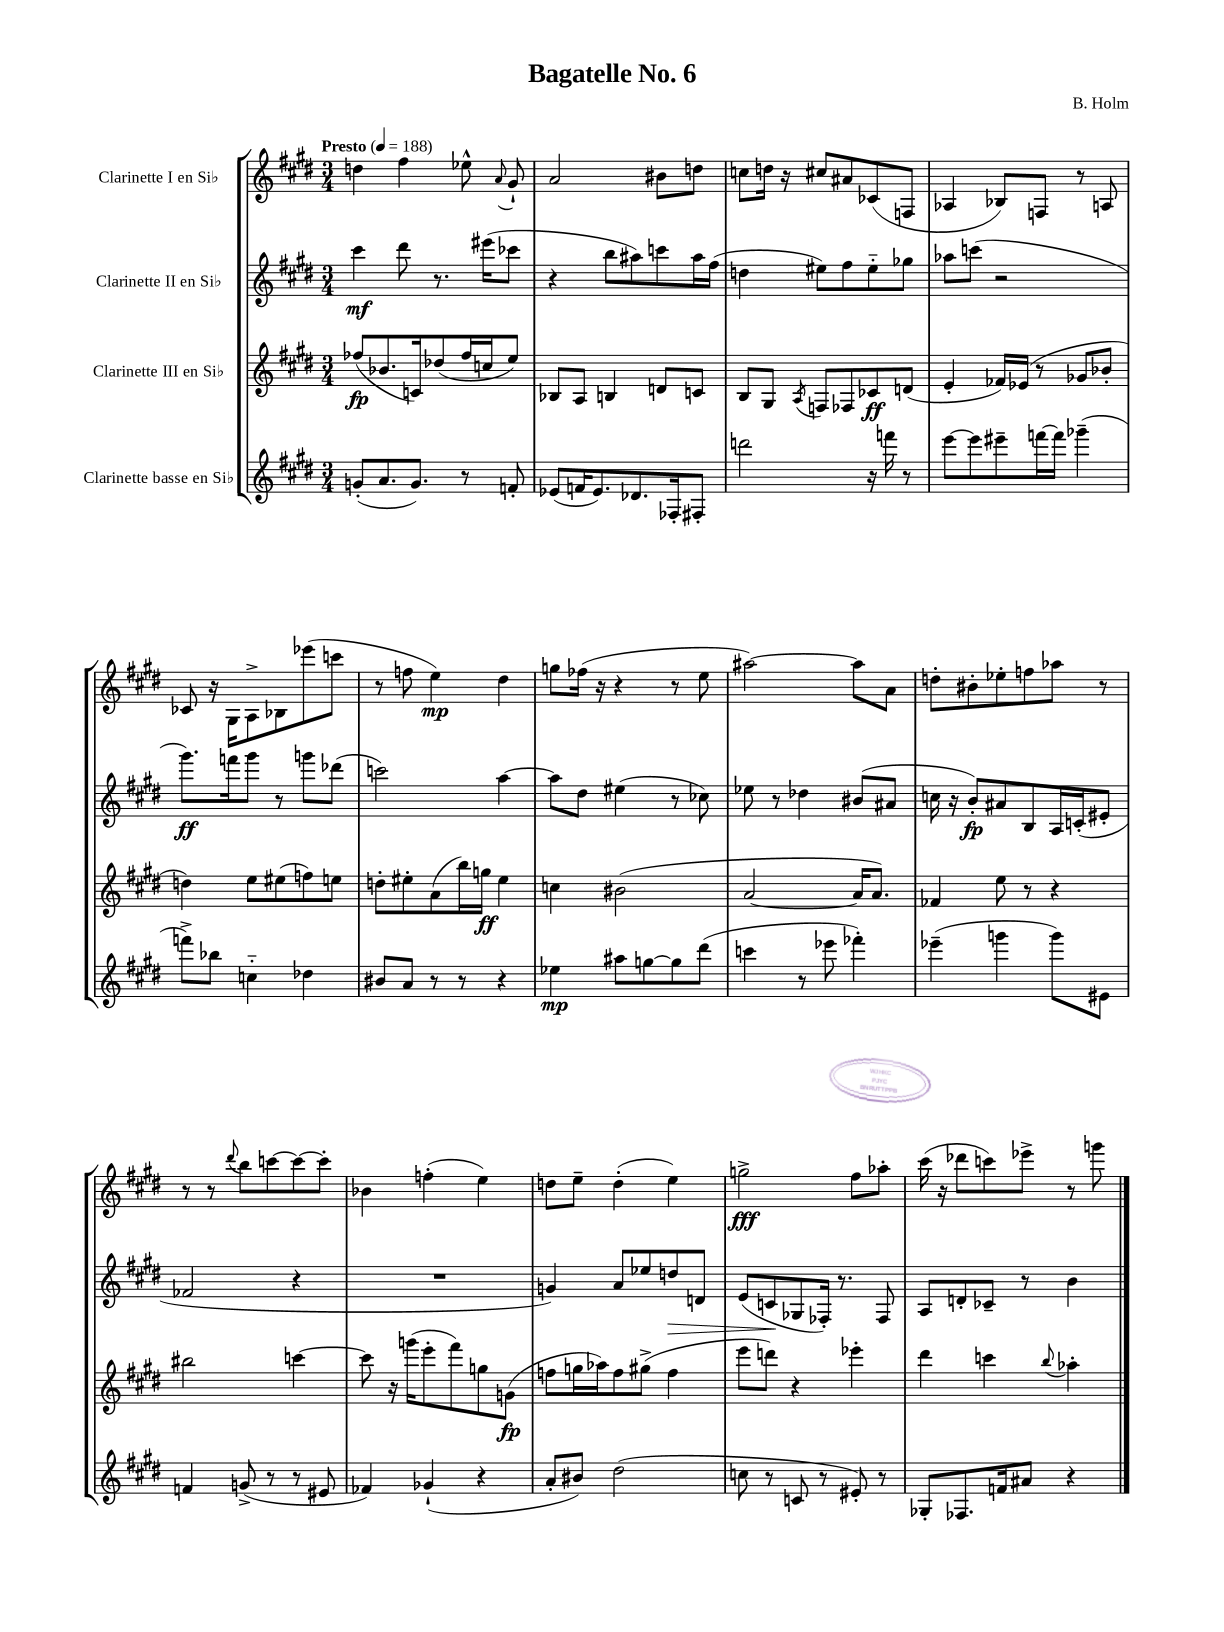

**kern	**dynam	**kern	**dynam	**kern	**dynam	**kern	**dynam
*part4	*part4	*part3	*part3	*part2	*part2	*part1	*part1
*staff4	*staff4	*staff3	*staff3	*staff2	*staff2	*staff1	*staff1
*I"Clarinette basse en Si♭	*	*I"Clarinette III en Si♭	*	*I"Clarinette II en Si♭	*	*I"Clarinette I en Si♭	*
*clefG2	*	*clefG2	*	*clefG2	*	*clefG2	*
*k[f#c#g#d#]	*	*k[f#c#g#d#]	*	*k[f#c#g#d#]	*	*k[f#c#g#d#]	*
*M3/4	*	*M3/4	*	*M3/4	*	*M3/4	*
*MM188	*	*MM188	*	*MM188	*	*MM188	*
=1	=1	=1	=1	=1	=1	=1	=1
!	!	!	!	!	!	!LO:TX:a:B:t=Presto	!
(8gn'/L	.	(8ff-X/L	fp	4ccc#\	mf	4ddn\	.
8.a/	.	8.b-X/	.	.	.	.	.
.	.	.	.	8ddd#\	.	4ff#\	.
8.g/J)	.	16cn/k)	.	.	.	.	.
.	.	(8dd-X/	.	8.r	.	.	.
8r	.	16ff-/L	.	.	.	8ee-X^^\	.
.	.	16ccn/J	.	(16eee#X\KL	.	.	.
.	.	.	.	.	.	8qqa/	.
8fn'/	.	8ee/J)	.	8ccc-X\J	.	8g#`/	.
=2	=2	=2	=2	=2	=2	=2	=2
(8e-X/L	.	8B-X/L	.	4r	.	2a/	.
16fn/K	.	8A/J	.	.	.	.	.
8.e-/)	.	.	.	.	.	.	.
.	.	4Bn/	.	8bb\L	.	.	.
8.d-X/	.	.	.	8aa#X\)	.	.	.
.	.	8dn/L	.	8cccn\	.	8b#X\L	.
16F-X'/k	.	.	.	.	.	.	.
8F#X'/J	.	8cn/J	.	16aa#\L	.	8ddn\J	.
.	.	.	.	(16ff#\JJ	.	.	.
=3	=3	=3	=3	=3	=3	=3	=3
2dddn\	.	8B/L	.	4ddn\	.	8ccn\L	.
.	.	8G#/J	.	.	.	16ddn\Jk	.
.	.	.	.	.	.	16r	.
.	.	8qA/	.	.	.	.	.
.	.	8Fn/L	.	8ee#X\L)	.	8cc#X/L	.
.	.	8F-X/	.	8ff#\	.	8a#X/	.
16r	.	8c-X/	ff	8ee#\	.	(8c-X/	.
16fffn\	.	.	.	.	.	.	.
8r	.	(8dn/J	.	8gg-X\J	.	8Fn/J	.
=4	=4	=4	=4	=4	=4	=4	=4
[8eee\L	.	4e'/	.	8aa-X\L	.	4A-X/	.
8eee\]	.	.	.	(8cccn\J	.	.	.
8eee#X~\	.	16f-X/LL)	.	2r	.	8B-X/L)	.
.	.	(16e-X/JJ	.	.	.	.	.
[16fffn\L	.	8r	.	.	.	8Fn/J	.
16fff\JJ]	.	.	.	.	.	.	.
(4ggg-X~\	.	8g-X/L	.	.	.	8r	.
.	.	8b-X'/J	.	.	.	8An/	.
!!LO:LB:g=z
=5	=5	=5	=5	=5	=5	=5	=5
8fffn^\L)	.	4ddn\)	.	8.ggg#\L)	ff	8c-X/	.
8bb-X\J	.	.	.	.	.	16r	.
.	.	.	.	16fffn\k	.	16G#\KL	.
4ccn\	.	8ee\L	.	8ggg#\J	.	8A^\	.
.	.	(8ee#X\	.	8r	.	8B-X\	.
4dd-X\	.	8ffn\)	.	8gggn\L	.	(8eee-X\	.
.	.	8een\J	.	(8ddd-X\J	.	8cccn\J	.
=6	=6	=6	=6	=6	=6	=6	=6
8b#X/L	.	8ddn'\L	.	2cccn\)	.	8r	.
8a/J	.	8ee#X'\	.	.	.	8ffn\	.
8r	.	(8a\	.	.	.	4ee\)	mp
8r	.	16bb\L)	.	.	.	.	.
.	.	16ggn\JJ	ff	.	.	.	.
4r	.	4ee#\	.	[4aa\	.	4dd#\	.
=7	=7	=7	=7	=7	=7	=7	=7
4ee-X\	mp	4ccn\	.	8aa\L]	.	8ggn\L	.
.	.	.	.	8dd#\J	.	(16ff-X\Jk	.
.	.	.	.	.	.	16r	.
8aa#X\L	.	(2b#X\	.	(4ee#X\	.	4r	.
[8ggn\	.	.	.	.	.	.	.
8gg\]	.	.	.	8r	.	8r	.
(8ddd#\J	.	.	.	8cc-X\)	.	8ee\	.
=8	=8	=8	=8	=8	=8	=8	=8
4cccn\	.	[2a/	.	8ee-X\	.	[2aa#X\)	.
.	.	.	.	8r	.	.	.
8r	.	.	.	4dd-X\	.	.	.
8eee-X\	.	.	.	.	.	.	.
4fff-X'\)	.	16a/KL]	.	(8b#X/L	.	8aa#\L]	.
.	.	8.a/J)	.	.	.	.	.
.	.	.	.	8a#X/J	.	8a\J	.
=9	=9	=9	=9	=9	=9	=9	=9
(4eee-X~\	.	4f-X/	.	16ccn\	.	8ddn'\L	.
.	.	.	.	16r	.	.	.
.	.	.	.	8b'/L)	fp	8b#X'\	.
4gggn\	.	8ee\	.	8a#X/	.	8ee-X'\	.
.	.	8r	.	8B/	.	8ffn\	.
8ggg\L)	.	4r	.	16A/L	.	8aa-X\J	.
.	.	.	.	(16cn'/J	.	.	.
8e#X\J	.	.	.	8e#X'/J	.	8r	.
!!LO:LB:g=z
=10	=10	=10	=10	=10	=10	=10	=10
4fn/	.	2bb#X\	.	2f-X/	.	8r	.
.	.	.	.	.	.	8r	.
.	.	.	.	.	.	8qqddd#/	.
(8gn^/	.	.	.	.	.	8bb\L	.
8r	.	.	.	.	.	[8cccn\	.
8r	.	[4cccn\	.	4r	.	8ccc\_	.
8e#X/	.	.	.	.	.	8ccc'\J]	.
=11	=11	=11	=11	=11	=11	=11	=11
4f-X/)	.	8ccc\]	.	2.r	.	4b-X\	.
.	.	16r	.	.	.	.	.
.	.	(16gggn\KL	.	.	.	.	.
(4g-X`/	.	8eee'\	.	.	.	(4ffn'\	.
.	.	8fff#\)	.	.	.	.	.
4r	.	8ggn\	.	.	.	4ee\)	.
.	.	(8gn\J	fp	.	.	.	.
=12	=12	=12	=12	=12	=12	=12	=12
8a'/L	.	8ffn\L	.	4gn/)	.	8ddn\L	.
8b#X/J)	.	16ggn\L	.	.	.	8ee~\J	.
.	.	16aa-X\J)	.	.	.	.	.
(2dd#\	.	8ff\	.	8a/L	.	(4dd'\	.
.	.	(8gg#X^\J	.	8ee-X/	.	.	.
!	!	!	!	!	!LO:HP:b	!	!
.	.	4ff\	.	8ddn/	>	4ee\)	.
.	.	.	.	8dn/J	.	.	.
=13	=13	=13	=13	=13	=13	=13	=13
8ccn\	.	8eee\L	.	(8e/L	.	2ggn^\	fff
8r	.	8dddn\J)	.	8cn/	.	.	.
8cn/	.	4r	.	8G-X/	]	.	.
8r	.	.	.	16F-X'/Jk)	.	.	.
.	.	.	.	8.r	.	.	.
8e#X'/)	.	4eee-X'\	.	.	.	8ff#\L	.
8r	.	.	.	8F-/	.	8aa-X'\J	.
=14	=14	=14	=14	=14	=14	=14	=14
8G-X'/L	.	4ddd#\	.	8A/L	.	(16ccc#\	.
.	.	.	.	.	.	16r	.
8.F-X/	.	.	.	8dn'/	.	8ddd-X\L	.
.	.	4cccn\	.	8c-X~/J	.	8cccn\)	.
16fn/k	.	.	.	.	.	.	.
8a#X/J	.	.	.	8r	.	8eee-X^\J	.
.	.	8qqbb/	.	.	.	.	.
4r	.	4aa-X'\	.	4b\	.	8r	.
.	.	.	.	.	.	8gggn\	.
==	==	==	==	==	==	==	==
*-	*-	*-	*-	*-	*-	*-	*-
